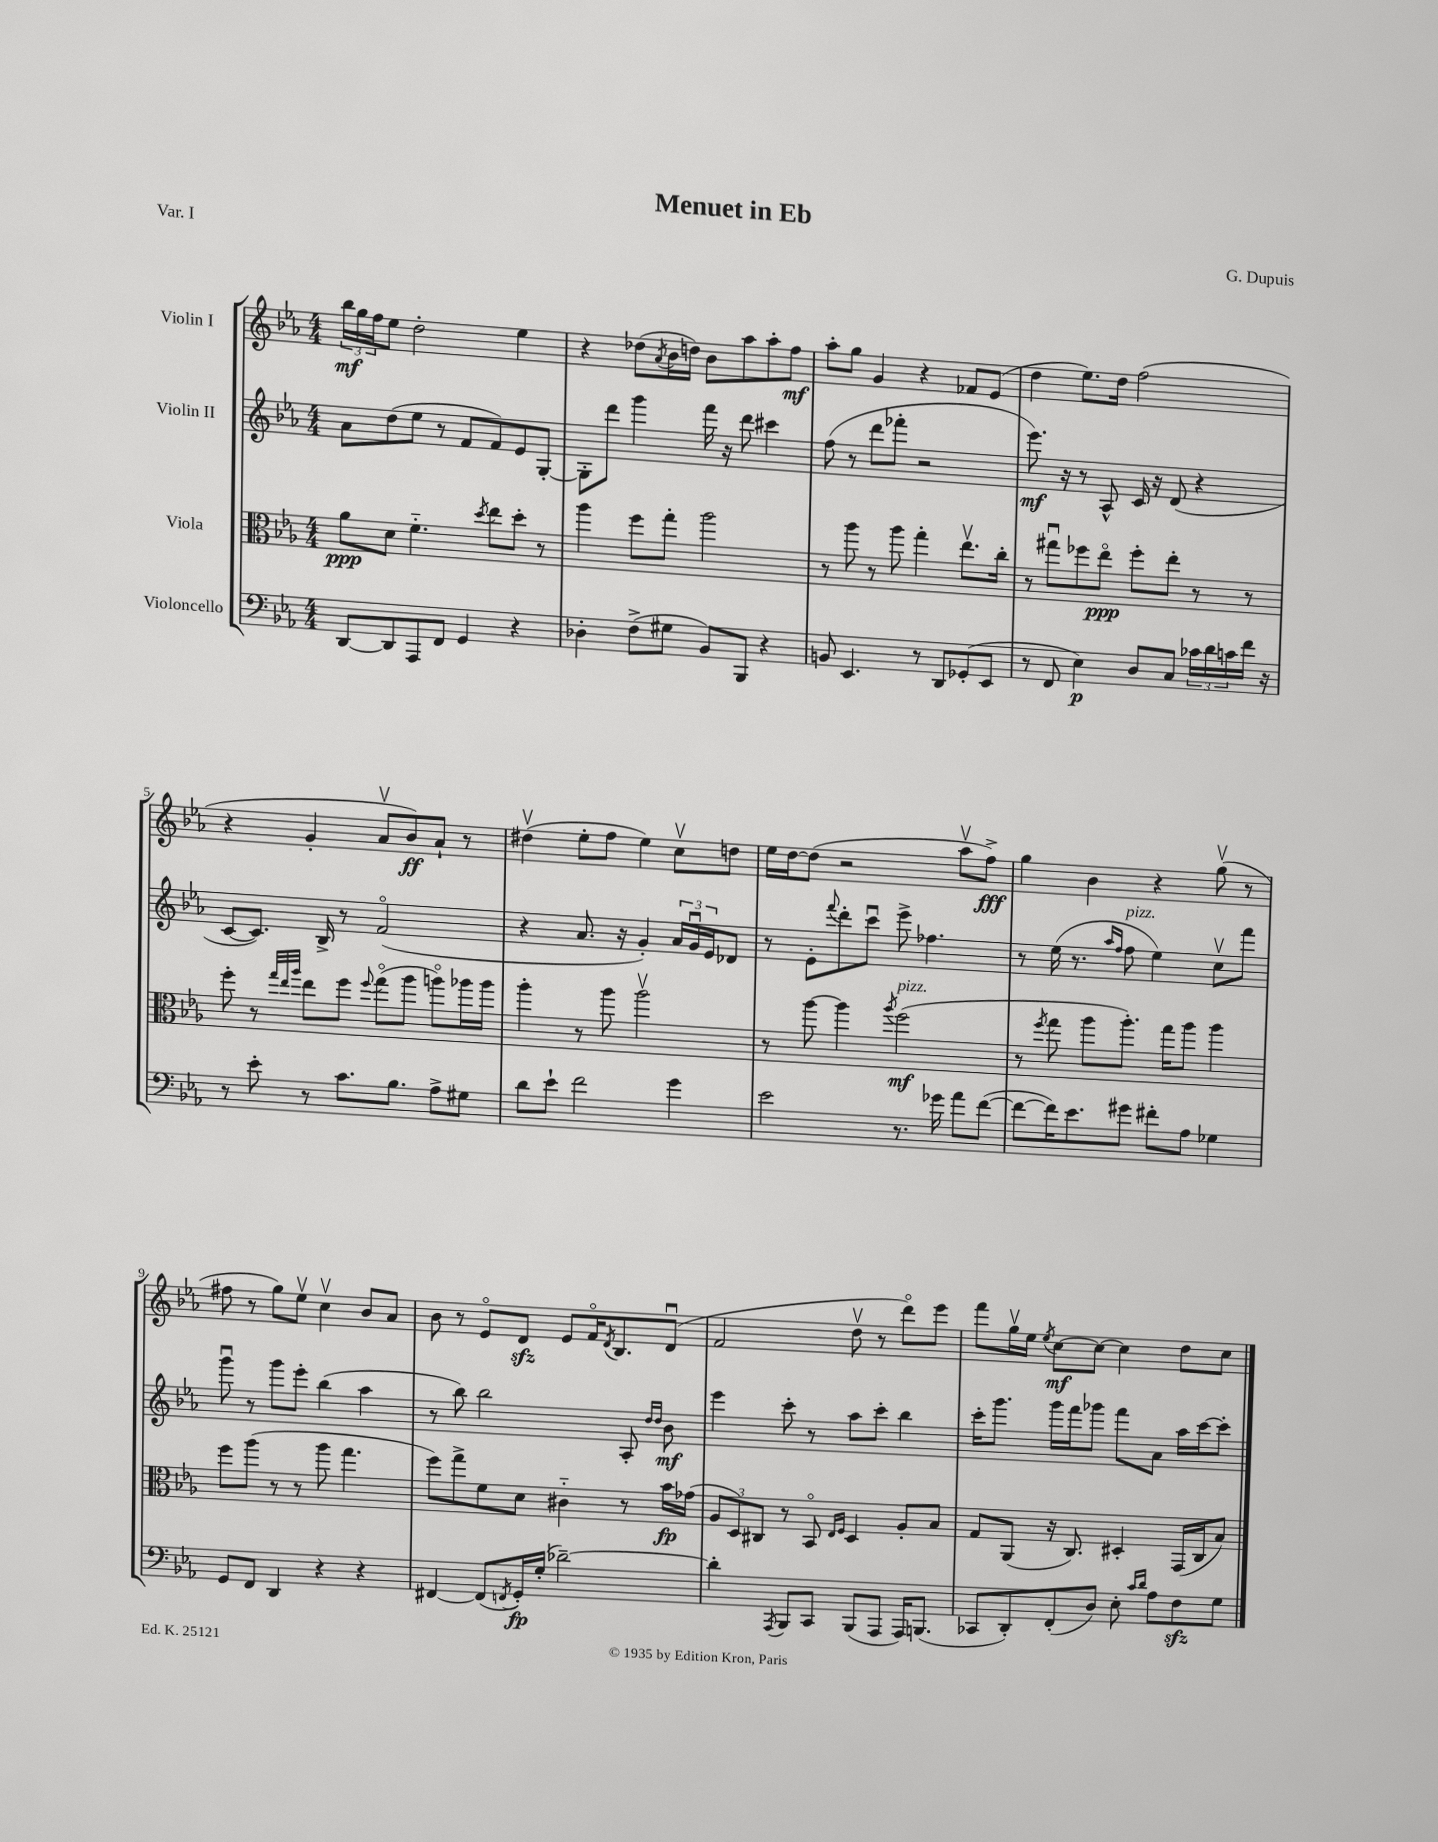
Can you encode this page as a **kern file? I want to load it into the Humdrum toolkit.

**kern	**dynam	**kern	**dynam	**kern	**dynam	**kern	**dynam
*part4	*part4	*part3	*part3	*part2	*part2	*part1	*part1
*staff4	*staff4	*staff3	*staff3	*staff2	*staff2	*staff1	*staff1
*I"Violoncello	*	*I"Viola	*	*I"Violin II	*	*I"Violin I	*
*clefF4	*	*clefC3	*	*clefG2	*	*clefG2	*
*k[b-e-a-]	*	*k[b-e-a-]	*	*k[b-e-a-]	*	*k[b-e-a-]	*
*M4/4	*	*M4/4	*	*M4/4	*	*M4/4	*
=1	=1	=1	=1	=1	=1	=1	=1
[8DD/L	.	8a-\L	ppp	8a-\L	.	24bb-\LL	mf
.	.	.	.	.	.	24gg\	.
.	.	.	.	.	.	24ff\J	.
8DD/]	.	8d\J	.	(8dd\	.	8ee-\J	.
8AAA-/	.	4.f\	.	8ee-\J	.	2dd'\	.
8FF/J	.	.	.	8r	.	.	.
4GG/	.	.	.	8f/L	.	.	.
.	.	8qdd/	.	.	.	.	.
.	.	8ee-\L	.	8f/)	.	.	.
4r	.	8dd'\J	.	8e-/	.	4ee-\	.
.	.	8r	.	[8G'/J	.	.	.
=2	=2	=2	=2	=2	=2	=2	=2
4D-X'\	.	4aa-\	.	8G'\L]	.	4r	.
.	.	.	.	8ddd\J	.	.	.
(8F^\L	.	8ff\L	.	4ggg\	.	(8dd-X\L	.
.	.	.	.	.	.	8qa-/	.
8G#X\J	.	8gg'\J	.	.	.	16b-\L	.
.	.	.	.	.	.	16ddn\JJ)	.
8BB-/L)	.	2aa-\	.	16fff\	.	8b-\L	.
.	.	.	.	16r	.	.	.
8BBB-/J	.	.	.	8ddd\	.	8aa-\	.
4r	.	.	.	4ccc#X\	.	8aa-'\	.
.	.	.	.	.	.	8ff\J	mf
=3	=3	=3	=3	=3	=3	=3	=3
8BBn/	.	8r	.	(8ff\	.	8aa-'\L	.
4.EE-/	.	8aa-\	.	8r	.	8gg\J	.
.	.	8r	.	8ddd\L	.	4g/	.
.	.	8aa-\	.	8fff-X'\J	.	.	.
8r	.	4gg'\	.	2r	.	4r	.
8DD/L	.	.	.	.	.	.	.
(8GG-X'/	.	8.ee-v\L	.	.	.	8f-X/L	.
8EE-/J	.	.	.	.	.	(8e-/J	.
.	.	16cc'\Jk	.	.	.	.	.
=4	=4	=4	=4	=4	=4	=4	=4
8r	.	8r	.	8.eee-\)	mf	4dd\	.
8FF/	.	8gg#Xu\L	.	.	.	.	.
.	.	.	.	16r	.	.	.
4E-\)	p	8ff-X\	.	8r	.	8.ee-\L)	.
.	.	8ee-\J	ppp	8A-^^/	.	.	.
.	.	.	.	.	.	16dd\Jk	.
8D/L	.	8ff-'\L	.	16c/	.	(2ff\	.
.	.	.	.	16r	.	.	.
8C/J	.	8ee-'\J	.	(8d/	.	.	.
24c-X\LL	.	8r	.	4r	.	.	.
24d\	.	.	.	.	.	.	.
24cn\	.	.	.	.	.	.	.
16f\JJ	.	8r	.	.	.	.	.
16r	.	.	.	.	.	.	.
!!LO:LB:g=z
=5	=5	=5	=5	=5	=5	=5	=5
8r	.	8ff'\	.	[8c/L	.	4r	.
8e-'\	.	8r	.	8.c/J])	.	.	.
.	.	32qqgg/LLL	.	.	.	.	.
.	.	32qqee-/	.	.	.	.	.
.	.	32qqaa-/JJJ	.	.	.	.	.
8r	.	8ee-\L	.	.	.	4g'/	.
.	.	.	.	16B-^/	.	.	.
8.c\L	.	8ff\J	.	8r	.	.	.
.	.	8qqff/	.	.	.	.	.
.	.	(8gg\L	.	(2f/	.	8a-v/L	.
8.B-\J	.	.	.	.	.	.	.
.	.	8aa-\J	.	.	.	8b-/)	ff
8A-^\L	.	8aan\L)	.	.	.	8a-`/J	.
8G#X\J	.	16aa-X\L	.	.	.	8r	.
.	.	16aa-\JJ	.	.	.	.	.
=6	=6	=6	=6	=6	=6	=6	=6
8d\L	.	4aa-'\	.	4r	.	(4dd#Xv\	.
8e-`\J	.	.	.	.	.	.	.
2f\	.	8r	.	8.a-/	.	8ee-'\L	.
.	.	8aa-\	.	.	.	8ff\J	.
.	.	.	.	16r	.	.	.
.	.	2aa-v\	.	4g'/)	.	4ee-\)	.
4g\	.	.	.	24a-/LL	.	8ccv\L	.
.	.	.	.	24gu/	.	.	.
.	.	.	.	24e-/J	.	.	.
.	.	.	.	8d-X/J	.	8ddn\J	.
=7	=7	=7	=7	=7	=7	=7	=7
2e-\	.	8r	.	8r	.	16ee-\LL	.
.	.	.	.	.	.	[16dd\J	.
.	.	[8aa-\	.	8e-'\L	.	(8dd\J]	.
.	.	.	.	8qqfff/	.	.	.
.	.	4aa-\]	.	8ddd'\	.	2r	.
.	.	.	.	8cccu\J	.	.	.
.	.	8qaa-/	.	.	.	.	.
!	!	!LO:TX:a:i:t=pizz.	!	!	!	!	!
8.r	.	(2ff\	mf	8eee-^\	.	.	.
.	.	.	.	4.ff-X\	.	.	.
16g-X\	.	.	.	.	.	.	.
8a-\L	.	.	.	.	.	8aa-v\L	.
([8f\J	.	.	.	.	.	8ff^\J)	fff
=8	=8	=8	=8	=8	=8	=8	=8
8f\L_	.	8r	.	8r	.	4gg\	.
.	.	8qff/	.	.	.	.	.
16f\K])	.	8gg\	.	(16ee-\	.	.	.
8.e-\	.	.	.	8.r	.	.	.
.	.	8aa-\L	.	.	.	4b-\	.
.	.	.	.	16qqaa-/LL	.	.	.
.	.	.	.	16qqff/JJ	.	.	.
!	!	!	!	!LO:TX:a:i:t=pizz.	!	!	!
8g#X\J	.	8.aa-'\J)	.	8ff\	.	.	.
8f#X'\L	.	.	.	4ee-\)	.	4r	.
.	.	16gg\KL	.	.	.	.	.
8A-\J	.	8aa-\J	.	.	.	.	.
4G-X\	.	4aa-\	.	8ccv\L	.	(8ggv\	.
.	.	.	.	8fff\J	.	8r	.
!!LO:LB:g=z
=9	=9	=9	=9	=9	=9	=9	=9
8GG/L	.	8ff\L	.	8gggu\	.	8ff#X\	.
8FF/J	.	(8aa-\J	.	8r	.	8r	.
4DD/	.	8r	.	8ggg\L	.	8gg\L)	.
.	.	8r	.	8eee-'\J	.	8ee-v\J	.
4r	.	8aa-\	.	(4bb-\	.	4ccv\	.
.	.	4.gg\	.	.	.	.	.
4r	.	.	.	4aa-\	.	8b-/L	.
.	.	.	.	.	.	8a-/J	.
=10	=10	=10	=10	=10	=10	=10	=10
[4FF#X/	.	8ff\L)	.	8r	.	8b-\	.
.	.	8gg^\	.	8bb-\)	.	8r	.
(8FF#/L]	.	8f\	.	2bb-\	.	8e-/L	.
8qFFn/	.	.	.	.	.	.	.
16GG'/L)	fp	8d\J	.	.	.	8dzz/J	.
(16G'/JJ	.	.	.	.	.	.	.
[2d-X~\)	.	4c#X\	.	.	.	8e-/L	.
.	.	.	.	.	.	16f/K	.
.	.	.	.	.	.	8qd/	.
.	.	.	.	.	.	8.B-/	.
.	.	8r	.	8A-'/	.	.	.
.	.	.	.	16qqdd/LL	.	.	.
.	.	.	.	16qqdd/JJ	.	.	.
.	.	16b-\LL	fp	8b-\	mf	(8du/J	.
.	.	(16g-X\JJ	.	.	.	.	.
=11	=11	=11	=11	=11	=11	=11	=11
4d-'\]	.	12A-/L	.	4eee-\	.	2f/	.
.	.	12D/)	.	.	.	.	.
.	.	12C#X/J	.	.	.	.	.
8qAAA-/	.	.	.	.	.	.	.
8BBB-/L	.	8r	.	8ccc'\	.	.	.
8CC/J	.	8BB-/	.	8r	.	.	.
.	.	16qqE-/LL	.	.	.	.	.
.	.	16qqF/JJ	.	.	.	.	.
(8BBB-/L	.	4D/	.	8aa-\L	.	8ddv\	.
8AAA-/J	.	.	.	8ccc'\J	.	8r	.
16AAA-/KL)	.	8A-'/L	.	4bb-\	.	8ddd\L)	.
(8.BBBn/J	.	.	.	.	.	.	.
.	.	8B-/J	.	.	.	8eee-\J	.
=12	=12	=12	=12	=12	=12	=12	=12
8CC-X/L	.	8G/L	.	16ccc'\KL	.	8fff\L	.
.	.	.	.	8.ggg\J	.	.	.
8DD'/)	.	(8AA-/J	.	.	.	16ggv\L	.
.	.	.	.	.	.	16ee-\JJ	.
.	.	.	.	.	.	8qee-/	.
(8FF'/	.	16r	.	16ggg\LL	.	[8cc\L	mf
.	.	8.C/)	.	16fff\J	.	.	.
8D/J)	.	.	.	8ggg-X\J	.	8cc\J_	.
8E-'\	.	4D#X'/	.	8fff\L	.	4cc\]	.
16qqc/LL	.	.	.	.	.	.	.
16qqd/JJ	.	.	.	.	.	.	.
8A-\L	.	.	.	8a-\J	.	.	.
8Fzz\	.	(16GG/LL	.	16aa-\LL	.	8dd\L	.
.	.	16C/J	.	[16ccc\J	.	.	.
8G\J	.	8B-/J)	.	8ccc'\J]	.	8cc\J	.
==	==	==	==	==	==	==	==
*-	*-	*-	*-	*-	*-	*-	*-
